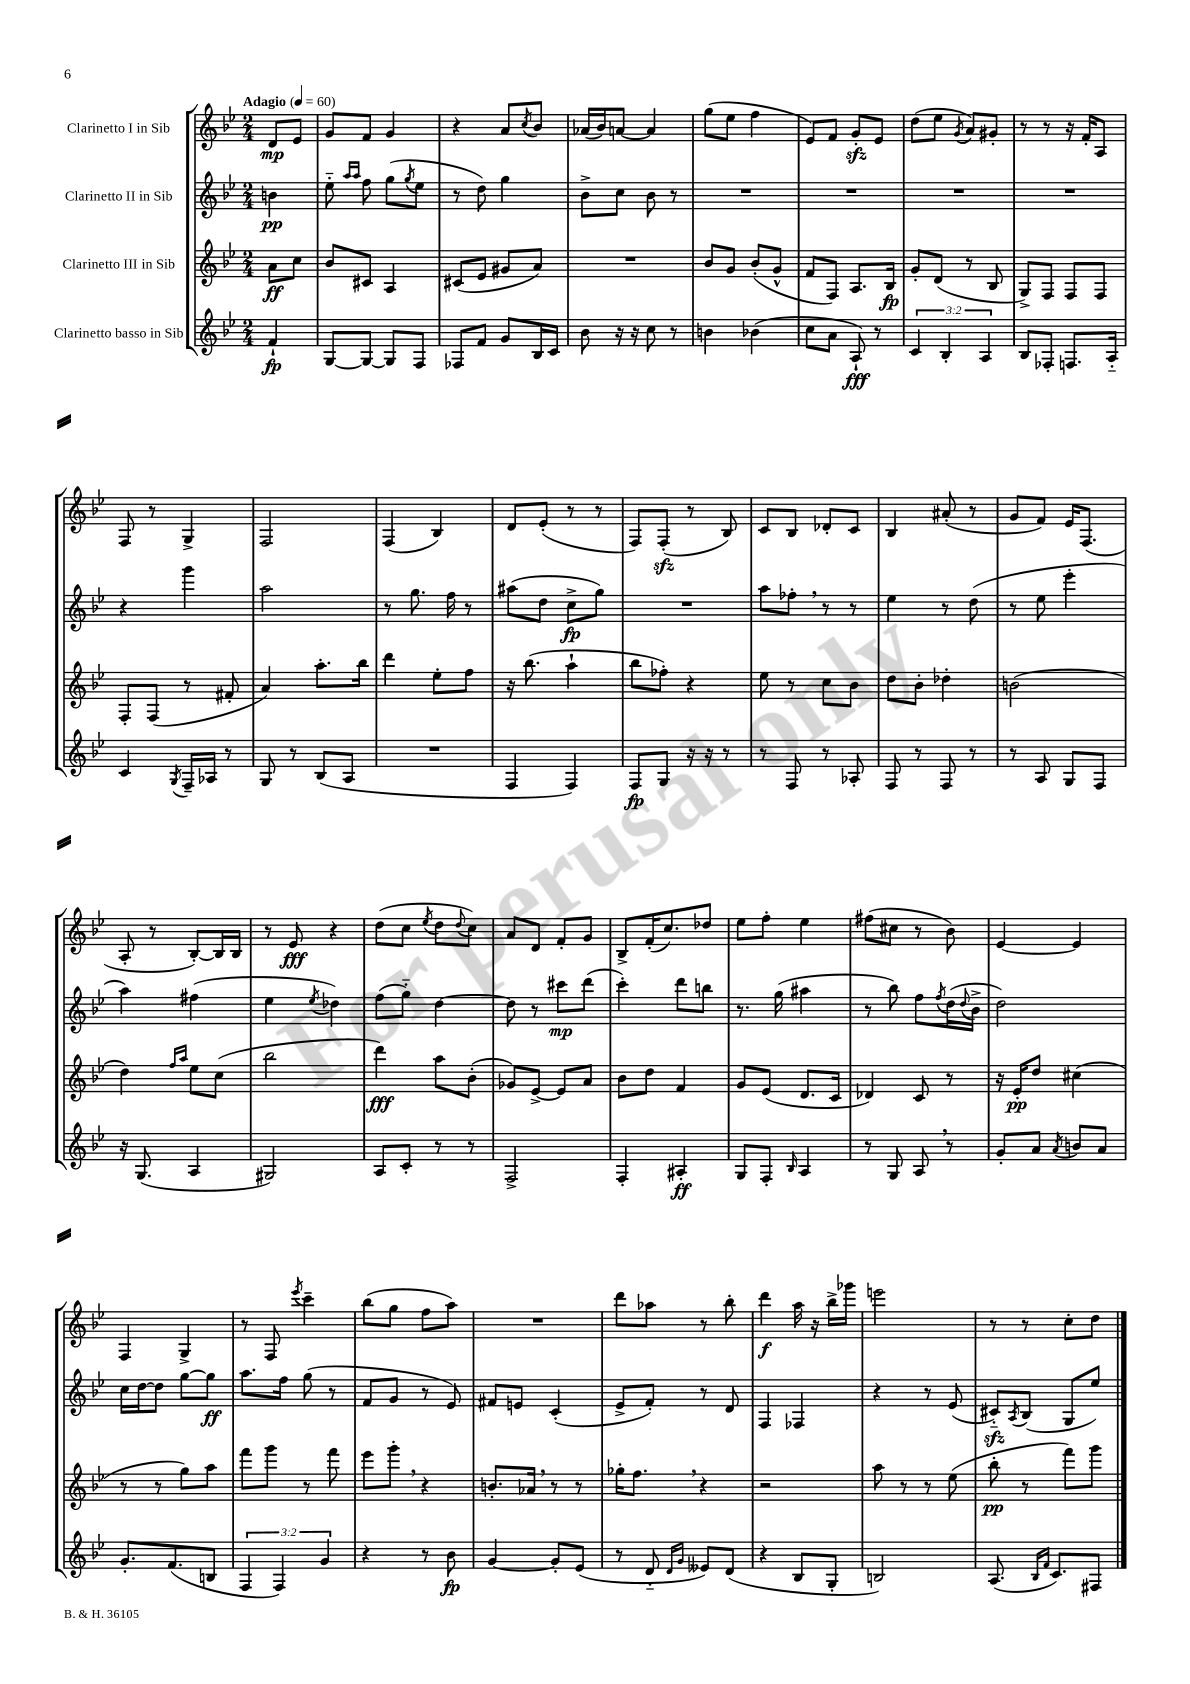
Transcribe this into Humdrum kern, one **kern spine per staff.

**kern	**kern	**kern	**kern
*staff4	*staff3	*staff2	*staff1
*clefG2	*clefG2	*clefG2	*clefG2
*k[b-e-]	*k[b-e-]	*k[b-e-]	*k[b-e-]
*M2/4	*M2/4	*M2/4	*M2/4
*MM60	*MM60	*MM60	*MM60
4f`	8a	4b	8d
.	8cc	.	8e-
=	=	=	=
[8G	8b-	8ee-'~	8g
.	.	16qqaa	.
.	.	16qqaa	.
8G_	8c#	8ff	8f
8G]	4A	(8gg	4g
.	.	8qgg	.
8F	.	8ee-	.
=	=	=	=
8F-	(8c#	8r	4r
8f	8e-	8dd)	.
8g	8g#	4gg	8a
.	.	.	8qcc
16B-	8a)	.	8b-
16c	.	.	.
=	=	=	=
8b-	2r	8b-^	(16a-
.	.	.	16b-)
16r	.	8cc	[8a
16r	.	.	.
8cc	.	8b-	4a]
8r	.	8r	.
=	=	=	=
4b	8b-	2r	(8gg
.	8g	.	8ee-
(4b-	(8b-'	.	4ff
.	8g^^	.	.
=	=	=	=
8cc	8f	2r	8e-)
8a	8F)	.	8f
8A`)	8.A	.	8g'
8r	.	.	8e-
.	16B-	.	.
=	=	=	=
6c	8g'	2r	(8dd
.	(8d	.	8ee-
6B-'	.	.	.
.	.	.	8qg
.	8r	.	8a)
6A	.	.	.
.	8B-	.	8g#'
=	=	=	=
8B-	8G^)	2r	8r
8F-'	8F	.	8r
8.F	8F	.	16r
.	.	.	16f'
.	8F	.	8A
16A'~	.	.	.
=	=	=	=
4c	8F'	4r	8F
.	(8F	.	8r
8qG	.	.	.
16F~	8r	4ggg	4G^
16A-	.	.	.
8r	8f#'	.	.
=	=	=	=
8G	4a)	2aa	2F
8r	.	.	.
(8B-	8.aa'	.	.
8A	.	.	.
.	16bb-	.	.
=	=	=	=
2r	4ddd	8r	(4F
.	.	8.gg	.
.	8ee-'	.	4B-)
.	.	16ff	.
.	8ff	8r	.
=	=	=	=
4F	16r	(8aa#	8d
.	(8.bb-	.	.
.	.	8dd	(8e-'
4F)	4aa`	8cc^	8r
.	.	8gg)	8r
=	=	=	=
8F	8bb-	2r	8F)
8G	8ff-')	.	(8F'
16r	4r	.	8r
16r	.	.	.
8r	.	.	8B-)
=	=	=	=
8r	8ee-	8aa	8c
8F	8r	8ff-'	8B-
8r	8cc	8r	8d-'
8A-'	8b-	8r	8c
=	=	=	=
8F	8dd	4ee-	4B-
8r	8b-'	.	.
8F	4dd-'	8r	(8a#'
8r	.	(8dd	8r
=	=	=	=
8r	(2b	8r	8g
8A	.	8ee-	8f)
8G	.	4eee-'	16e-
.	.	.	(8.F
8F	.	.	.
=	=	=	=
16r	4dd)	4aa)	8A'
(8.G	.	.	.
.	.	.	8r
.	16qqff	.	.
.	16qqaa	.	.
4A	8ee-	(4ff#	[8B-')
.	(8cc	.	16B-]
.	.	.	16B-
=	=	=	=
2G#)	2bb-	4ee-	8r
.	.	.	8e-
.	.	8qee-	.
.	.	4dd-)	4r
=	=	=	=
8A	4ddd)	(8ff	(8dd
8c'	.	8gg'~)	8cc
.	.	.	8qee-
8r	8aa	[4dd	8dd
.	.	.	8qqdd
8r	(8b-'	.	8cc)
=	=	=	=
2F^	8g-)	8dd]	8a
.	[8e-^	8r	8d
.	8e-]	8ccc#	8f'
.	8a	(8ddd	8g
=	=	=	=
4F'	8b-	4ccc')	8B-^
.	8dd	.	(16f'
.	.	.	8.cc)
4A#'	4f	8ddd	.
.	.	8bb	8dd-
=	=	=	=
8G	8g	8.r	8ee-
8F'	(8e-	.	8ff'
.	.	(16gg	.
16qqB-	.	.	.
4A	8.d	4aa#	4ee-
.	16c	.	.
=	=	=	=
8r	4d-)	8r	(8ff#
8G	.	8bb-)	8cc#
8A	8c	8ff	8r
.	.	8qff	.
8r	8r	(16dd	8b-)
.	.	8qqdd	.
.	.	16b-^	.
=	=	=	=
8g'	16r	2dd)	[4e-
.	16e-'	.	.
8a	8dd	.	.
8qa	.	.	.
8b	(4cc#	.	4e-]
8a	.	.	.
=	=	=	=
8.g'	8r	16cc	4F
.	.	[16dd	.
.	8r	8dd]	.
(8.f	.	.	.
.	8gg)	[8gg	4G^
8B	8aa	8gg]	.
=	=	=	=
6F	8fff	8.aa	8r
.	8ggg	.	8F
6F)	.	.	.
.	.	16ff	.
.	.	.	8qeee-
.	8r	(8gg	4ccc~
6g	.	.	.
.	8fff	8r	.
=	=	=	=
4r	8eee-	8f	(8bb-
.	8ggg'	8g	8gg
8r	4r	8r	8ff
8b-	.	8e-)	8aa)
=	=	=	=
[4g	8.b'	8f#	2r
.	.	8e	.
.	16a-	.	.
8g']	8r	(4c'	.
(8e-	8r	.	.
=	=	=	=
8r	16gg-'	8e-^	8ddd
.	8.ff	.	.
8d'~	.	8f')	8aa-
16qqd	.	.	.
16qqg	.	.	.
8e--)	4r	8r	8r
(8d	.	8d	8bb-'
=	=	=	=
4r	2r	4F	4ddd
8B-	.	4F-	16aa
.	.	.	16r
8G'	.	.	16bb-^
.	.	.	16ggg-
=	=	=	=
2B)	8aa	4r	2eee
.	8r	.	.
.	8r	8r	.
.	(8ee-	(8e-	.
=	=	=	=
(8.A	8bb-'	8c#'~)	8r
.	.	8qA	.
.	8r	(8B-	8r
16qqB-	.	.	.
16qqf	.	.	.
8.c)	.	.	.
.	8fff)	8G	8cc'
8F#	8ggg	8ee-)	8dd
==	==	==	==
*-	*-	*-	*-
